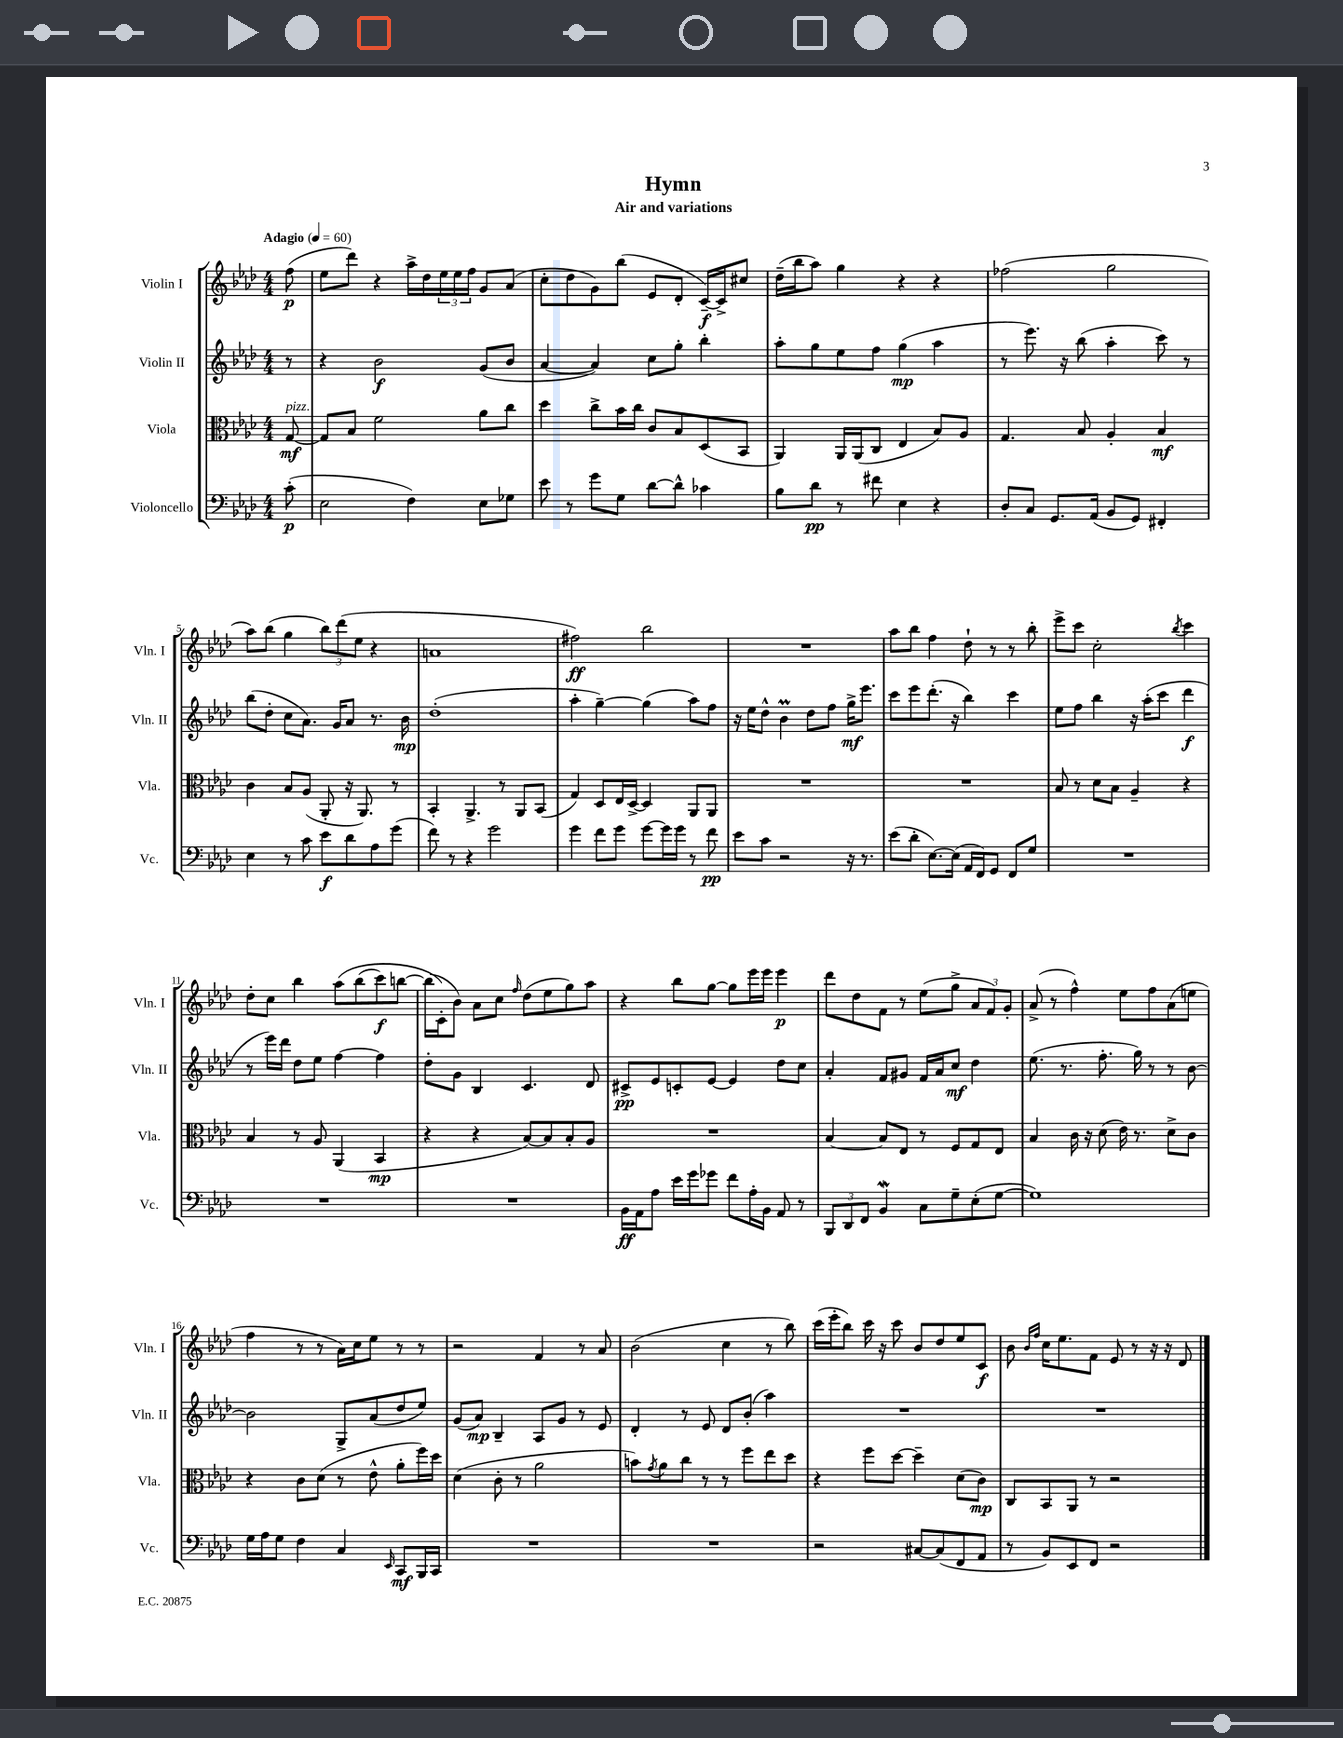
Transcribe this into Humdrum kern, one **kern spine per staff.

**kern	**kern	**kern	**kern
*staff4	*staff3	*staff2	*staff1
*clefF4	*clefC3	*clefG2	*clefG2
*k[b-e-a-d-]	*k[b-e-a-d-]	*k[b-e-a-d-]	*k[b-e-a-d-]
*M4/4	*M4/4	*M4/4	*M4/4
*MM60	*MM60	*MM60	*MM60
(8c'	[8G	8r	(8ff
=	=	=	=
2E-	8G]	4r	8ee-
.	8B-	.	8ddd-)
.	2f	2b-	4r
4F)	.	.	16aa-^
.	.	.	16dd-
.	.	.	24ee-
.	.	.	24ee-
.	.	.	24ff
8E-	8a-	(8g	8g
8G-	8cc	8b-	(8a-
=	=	=	=
8e-	4dd-	[4a-	8cc'
8r	.	.	8dd-
8g	8cc^	4a-])	8g)
8G	16b-	.	(8bb-
.	16cc	.	.
[8d-	8c	8cc	8e-
8d-^^]	8B-	8gg'	8d-'
4c-	(8D-	4bb-'	[16c~)
.	.	.	16c^]
.	8BB-	.	8cc#
=	=	=	=
8B-	4AA-)	8aa-'	(16dd-~
.	.	.	16bb-
8d-	.	8gg	8aa-)
8r	16AA-	8ee-	4gg
.	(16AA-	.	.
8f#	8C	8ff	.
4E-	4E-	(4gg	4r
4r	8B-)	4aa-	4r
.	8A-	.	.
=	=	=	=
8D-'	4.G	8r	(2ff-
8C	.	8.eee-)	.
8.GG	.	.	.
.	.	16r	.
.	8B-	(8bb-	.
(16AA-	.	.	.
8BB-	4A-'	4aa-'	2gg
8GG)	.	.	.
4FF#'	4B-	8ccc)	.
.	.	8r	.
=	=	=	=
4E-	4c	(8bb-	8aa-)
.	.	8dd-'	(8bb-
8r	8B-	8cc	4gg
8c	(8A-	8.a-)	.
8e-	8AA-'	.	12bb-)
.	.	16g	.
.	.	.	(12ddd-
8d-	16r	8a-	.
.	.	.	12ee-
.	8.AA-)	.	.
8A-	.	8.r	4r
(8g	8r	.	.
.	.	16b-	.
=	=	=	=
8f)	4BB-'	(1dd-'	1a
8r	.	.	.
4r	4.AA-^	.	.
2g	.	.	.
.	8r	.	.
.	8AA-	.	.
.	(8BB-	.	.
=	=	=	=
4g	4G)	4aa-'	2ff#)
8f	8D-	[4gg~)	.
8g	16E-	.	.
.	[16D-^	.	.
[8g	4D-]	(4gg]	2bb-
16g]	.	.	.
16g	.	.	.
8r	8AA-	8aa-)	.
8f	8AA-	8ff	.
=	=	=	=
8e-	1r	16r	1r
.	.	16ee-	.
8c	.	8dd-^^	.
2r	.	4b-	.
.	.	8dd-	.
.	.	8ff	.
16r	.	16gg^	.
8.r	.	8.eee-	.
=	=	=	=
(8e-	1r	8ccc	8aa-
8d-'	.	8eee-	8bb-
[8.E-)	.	(8.ddd-'	4ff
(16E-]	.	16r	.
16AA-	.	4bb-)	8dd-`
16FF)	.	.	.
8GG	.	.	8r
8FF	.	4ccc	8r
8G	.	.	8bb-'
=	=	=	=
1r	8B-	8ee-	8eee-^
.	8r	8ff	8ccc
.	8d-	4bb-	2cc'
.	8B-	.	.
.	4A-~	16r	.
.	.	(16aa-'	.
.	.	8ccc	.
.	.	.	8qbb-
.	4r	4ddd-	4ccc
=	=	=	=
1r	4B-	8r	8dd-'
.	.	16eee-)	8cc
.	.	16ddd-	.
.	8r	8dd-	4bb-
.	8A-	8ee-	.
.	(4AA-	[4ff	&(8aa-
.	.	.	(8bb-
.	4BB-	4ff]	8ccc)
.	.	.	[8bb
=	=	=	=
1r	4r	8dd-'	(16bb]
.	.	.	16c'&)
.	.	8g	8b-)
.	4r	4B-	8a-
.	.	.	8cc
.	.	.	16qqff
.	[8B-)	4.c	(8dd-
.	8B-]	.	8ee-
.	8B-'	.	8gg)
.	8A-	8d-	8aa-
=	=	=	=
16BB-	1r	8c#^	4r
16AA-	.	.	.
8A-	.	8e-	.
16e-	.	8c'	8bb-
16g	.	.	.
8g-	.	[8e-	[8gg
8f	.	4e-]	8gg]
16A-'	.	.	16eee-
16BB-	.	.	16eee-
8AA-	.	8dd-	4eee-
8r	.	8cc	.
=	=	=	=
12BBB-	[4B-	4a-'	8ddd-
12DD-	.	.	.
.	.	.	8dd-
12FF	.	.	.
4BB-	8B-]	8f	8f
.	8E-	8g#	8r
8C	8r	16f	(8ee-
.	.	16a-	.
8G~	8F	8cc	8gg^
(8E-'	8G	4dd-	12a-
.	.	.	12f)
[8G	8E-	.	.
.	.	.	12g'
=	=	=	=
1G])	4B-	(8.ee-	(8a-^
.	.	.	8r
.	.	8.r	.
.	16c	.	4ff^^)
.	16r	.	.
.	(8d-	8.ff'	.
.	16e-)	.	8ee-
.	8.r	16gg)	.
.	.	8r	8ff
.	8d-^	8r	(8a-
.	8c	[8b-	8ee
=	=	=	=
16G	4r	2b-]	4ff
16A-	.	.	.
8G	.	.	.
4F	8c	.	8r
.	(8d-	.	8r
4C	8r	8G^	16a-)
.	.	.	16cc
.	8e-^^	(8a-	8ee-
16qqEE-	.	.	.
8CC	8a-'	8dd-	8r
16BBB-	16ff)	8ee-)	8r
16CC	16dd-	.	.
=	=	=	=
1r	(4d-	(8g	2r
.	.	8a-)	.
.	8c'	4B-~	.
.	8r	.	.
.	2a-	8A-	4f
.	.	8g	.
.	.	8r	8r
.	.	8e-	8a-
=	=	=	=
1r	8b)	4d-'	(2b-
.	8qg	.	.
.	8a-	.	.
.	8cc	8r	.
.	8r	8e-	.
.	8r	8d-	4cc
.	8ff	(8b-'	.
.	8ee-	4aa-)	8r
.	8dd-	.	8bb-)
=	=	=	=
2r	4r	1r	(16ccc
.	.	.	16eee-'
.	.	.	8bb-)
.	8ff	.	16ccc
.	.	.	16r
.	[8dd-	.	8ccc
[8C#	4dd-~]	.	8b-
(8C#]	.	.	8dd-
8FF	(8d-	.	8ee-
8AA-	8c)	.	8c
=	=	=	=
8r	8C	1r	8b-
.	.	.	16qqb-
.	.	.	16qqff
8BB-)	8BB-	.	16cc
.	.	.	8.ee-
8EE-	8AA-	.	.
8FF	8r	.	8f
2r	2r	.	8e-
.	.	.	8r
.	.	.	16r
.	.	.	16r
.	.	.	8d-
==	==	==	==
*-	*-	*-	*-
